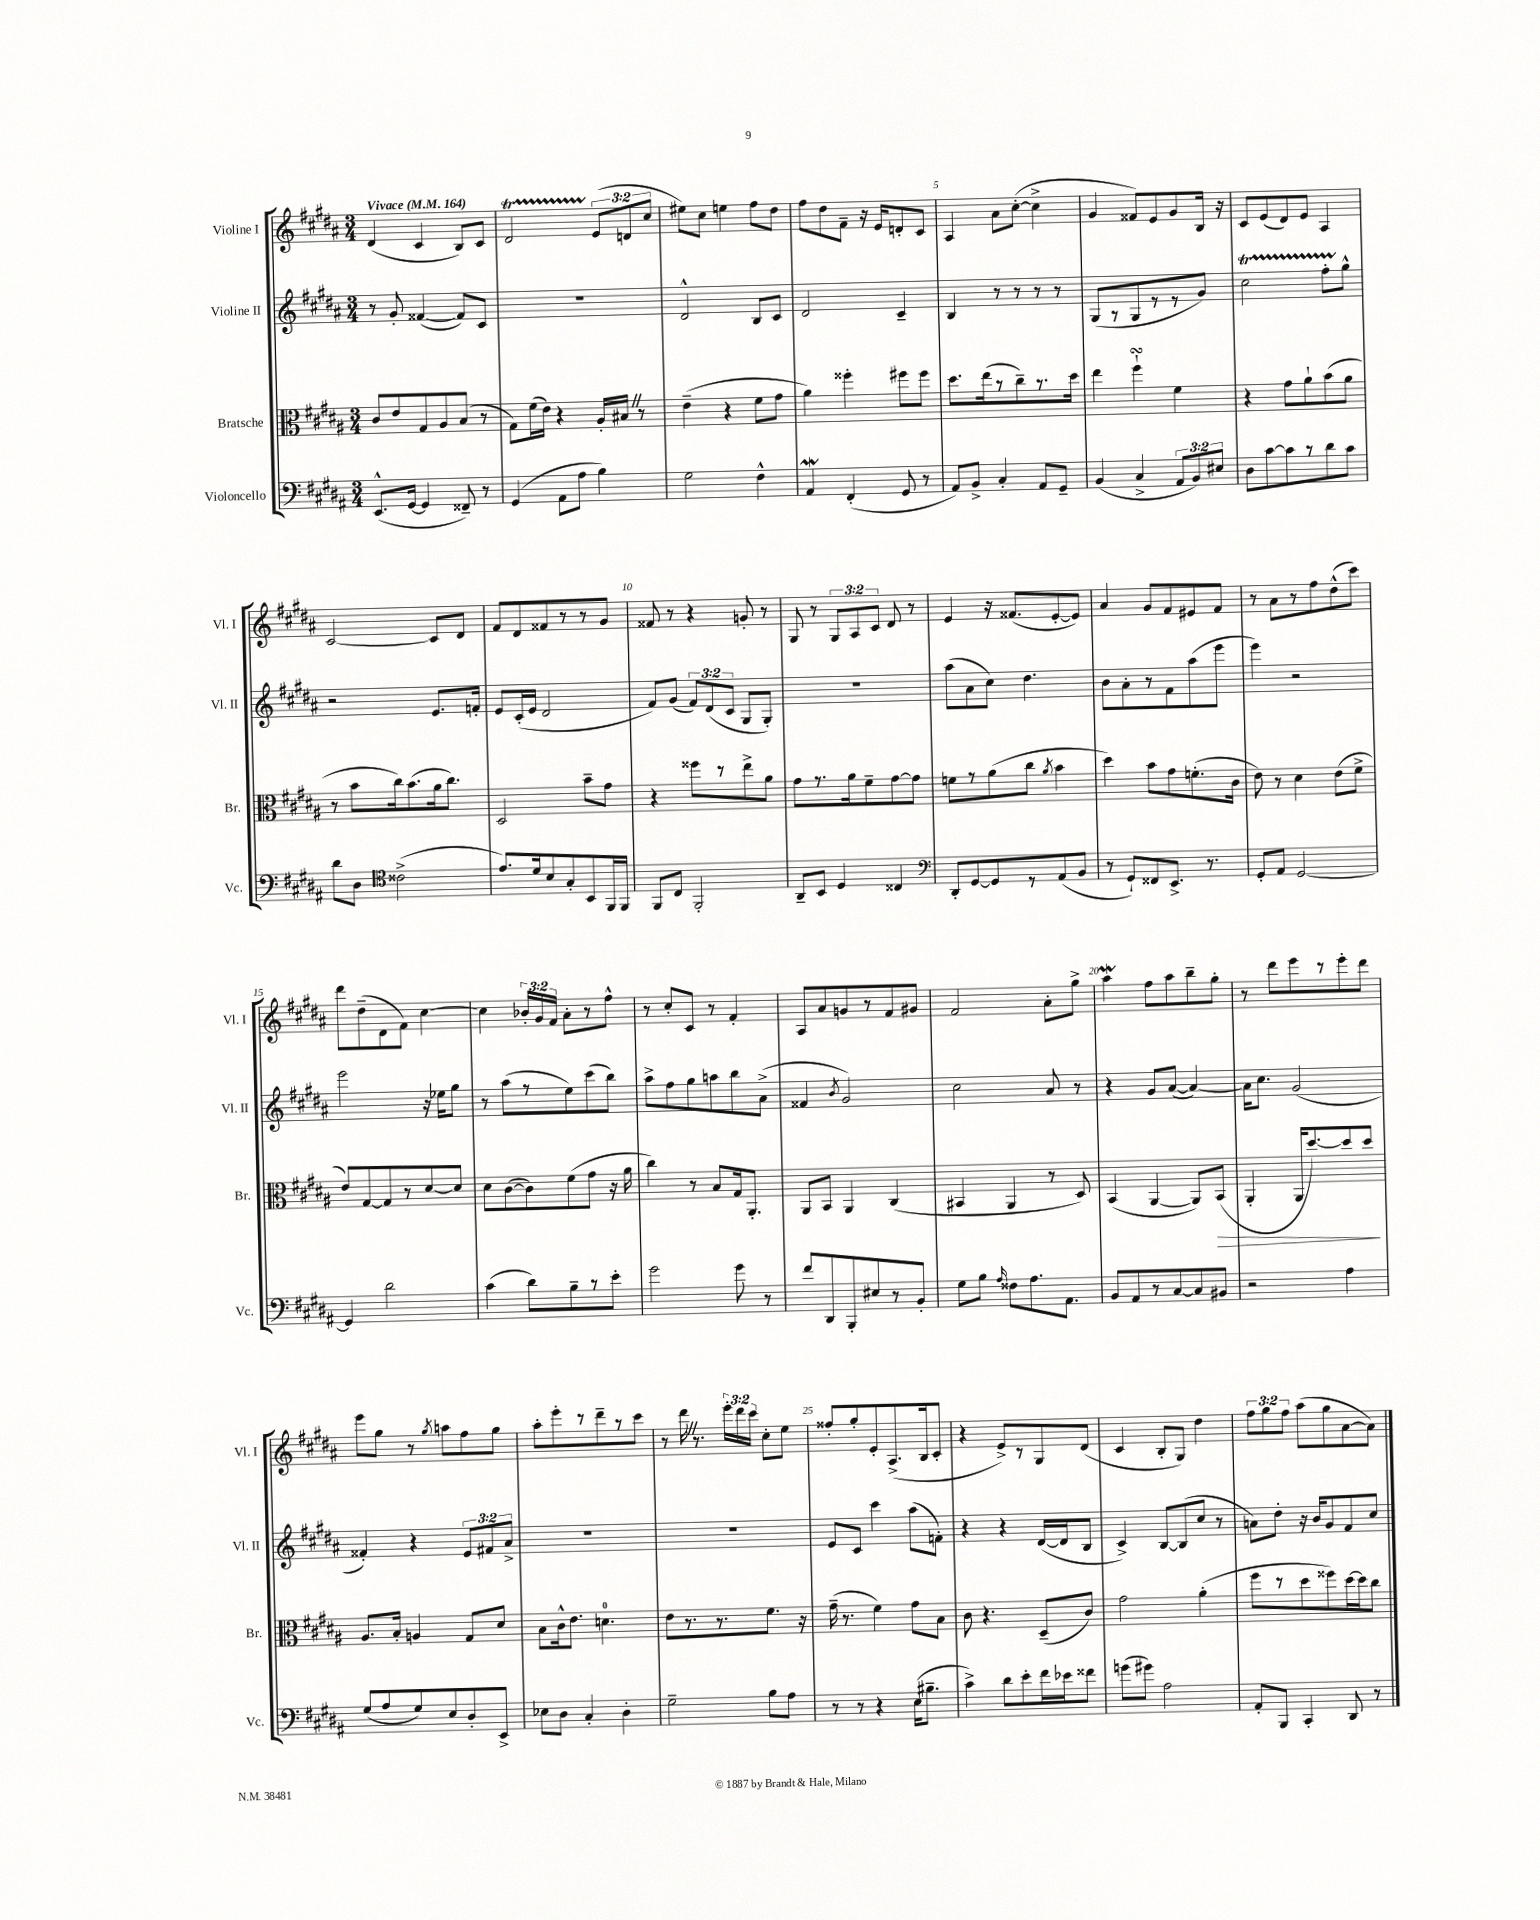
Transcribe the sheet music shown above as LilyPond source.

<<
\new StaffGroup <<
\new Staff = "s0" \with { instrumentName = "Violine I" shortInstrumentName = "Vl. I" } {
    \clef treble \key b \major \numericTimeSignature \time 3/4 \override Staff.TupletNumber.text = #tuplet-number::calc-fraction-text \tempo "Vivace" 4 = 164
    \autoBeamOff dis'4( cis'4 b8[) cis'8] |
    dis'2\startTrillSpan \tuplet 3/2 { e'8[\stopTrillSpan( d'8 cis''8] } |
    eis''8[) cis''8] e''4 fis''8[ dis''8] |
    fis''8[ dis''8 fis'8]-- r16 e'16[ d'8-. cis'8] |
    ais4 ais'8[ cis''8]~-.( cis''4-> |
    gis'4 fisis'8[) e'8 gis'8 b16] r16 |
    cis'8[ e'8( dis'8) e'8] ais4 |
    cis'2~ cis'8[ dis'8] |
    fis'8[ dis'8 fisis'8 r8 r8 gis'8] |
    fisis'8 r8 r4 g'8-. r8 |
    gis8 r8 \tuplet 3/2 { gis8[ ais8 cis'8] } dis'8 r8 |
    e'4 r16 fisis'8.[( e'8~-. e'8]) |
    ais'4 gis'8[ fis'8 eis'8 fis'8] |
    r8 ais'8[ r8 fis''8 dis''8-^( cis'''8]) |
    dis'''8[ dis''8--( dis'8 fis'8]) cis''4~ |
    cis''4 \tuplet 3/2 { bes'16[-. gis'16 fis'16] } ais'8[-. r8 fis''8]-^ |
    r8 cis''8[-. cis'8] r8 fis'4-. |
    ais8[ ais'8 g'8 r8 fis'8 gis'8] |
    fis'2 ais'8[-. gis''8]-> |
    ais''4\mordent fis''8[ ais''8 b''8-- gis''8]-. |
    r8 dis'''8[ e'''8 r8 e'''8-. dis'''8] |
    e'''8[ gis''8] r8 \acciaccatura { gis''8 } a''8[ fis''8 gis''8] |
    ais''8[-. e'''8-. r8 dis'''8-- r8 cis'''8] |
    r8 dis'''16 \once \override BreathingSign.text = \markup { \musicglyph "scripts.caesura.straight" } \breathe r8. \tuplet 3/2 { e'''16[-. dis'''16 cis'''16] } cis''8[-. e''8] |
    fisis''8[-. gis''8-. e'8-. ais8.->( b16 cis'8]-. |
    r4 e'8[->) r8 gis8 dis'8]( |
    cis'4 b8[-. gis8]) dis''4 |
    \tuplet 3/2 { fis''8[ gis''8 fis''8] } ais''8[( gis''8 ais'8~ ais'8]) \bar "|." |
}
\new Staff = "s1" \with { instrumentName = "Violine II" shortInstrumentName = "Vl. II" } {
    \clef treble \key b \major \numericTimeSignature \time 3/4 \override Staff.TupletNumber.text = #tuplet-number::calc-fraction-text
    \autoBeamOff r8 gis'8-. fisis'4~( fisis'8[) cis'8] |
    R2. |
    dis'2-^ b8[ cis'8] |
    dis'2 cis'4-- |
    b4 r8 r8 r8 r8 |
    gis8[( r8 gis8 r8 r8 gis'8]) |
    cis''2\startTrillSpan fis''8[-. gis''8]-^\stopTrillSpan |
    r2 e'8.[ f'16]-. |
    e'8[ cis'16-.( e'16] dis'2 |
    fis'8[) gis'8]( \tuplet 3/2 { fis'8[) dis'8( cis'8] } gis8[ gis8]-.) |
    R2. |
    ais''8[( ais'8 cis''8]) dis''4. |
    b'8[ ais'8-. r8 fis'8 ais''8( e'''8] |
    e'''4) r2 |
    e'''2 r16 ees''16[ gis''8] |
    r8 ais''8[( r8 e''8) cis'''8( b''8]) |
    ais''8[-> fis''8 gis''8 a''8 b''8 ais'8]->( |
    fisis'4 \acciaccatura { b'8 } gis'2) |
    cis''2 ais'8 r8 |
    r4 gis'8[ ais'8]~( ais'4~) |
    ais'16[ cis''8.] gis'2( |
    fisis'4-.) r4 \tuplet 3/2 { e'8[ fis'8 ais'8]-> } |
    R2. |
    R2. |
    e'8[ cis'8] cis'''4 ais''8[( f'8]-.) |
    r4 r4 dis'16[~( dis'16 b8] |
    cis'4->) b8[~ b8( cis''8] r8 |
    a'8[) dis''8]-. r16 b'16[ gis'8 fis'8 cis''8] \bar "|." |
}
\new Staff = "s2" \with { instrumentName = "Bratsche" shortInstrumentName = "Br." } {
    \clef alto \key b \major \numericTimeSignature \time 3/4
    \autoBeamOff cis'8[ e'8 gis8 ais8 b8]( r8 |
    gis8[) fis'16( e'16]) r4 ais16[-. bis16] \once \override BreathingSign.text = \markup { \musicglyph "scripts.caesura.straight" } \breathe r8 |
    e'4--( r4 fis'8[ gis'8] |
    ais'4) fisis''4-. fis''8[ fis''8] |
    dis''8.[ e''16( r8 cis''8--) r8. dis''16] |
    e''4 fis''4-!\turn fis'4 |
    r4 gis'8[ ais'8-! b'8( ais'8] |
    r8 b'8[ cis''16) b'8.( ais'16 cis''8.]) |
    dis2 b'8[-- gis'8] |
    r4 fisis''8[ r8 e''8-> ais'8] |
    gis'8[ r8. ais'16 fis'8-- gis'8~ gis'8] |
    f'8[ r8 ais'8( cis''8] \acciaccatura { ais'8 } b'4 |
    dis''4) b'8[ gis'8 f'8.-.( cis'16] |
    e'8) r8 dis'4 e'8[( fis'8]-> |
    e'8[) gis8~ gis8 r8 dis'8~ dis'8] |
    dis'8[ cis'8~( cis'8) fis'8( gis'8] r16 ais'16 |
    cis''4) r8 b8[ gis16 ais,8.]-. |
    ais,8[ b,8] ais,4 cis4( |
    bis,4 ais,4 r8 dis8) |
    b,4( ais,4~ ais,8[) b,8]\>( |
    ais,4-. ais,16[ dis''8.~) dis''8 dis''8]\! |
    ais8.[ b16]-. a4 gis8[ dis'8] |
    b8[ cis'16-^ e'8.] d'4.-0 |
    e'8[ r8. r8. fis'8.] r16 |
    gis'16--( r8. fis'4) gis'8[ b8] |
    cis'8 r4. dis8[--( cis'8]) |
    gis'2 ais'4-.( |
    fis''8[ r8 dis''8 fisis''8) dis''16~ dis''16 cis''8] \bar "|." |
}
\new Staff = "s3" \with { instrumentName = "Violoncello" shortInstrumentName = "Vc." } {
    \clef bass \key b \major \numericTimeSignature \time 3/4 \override Staff.TupletNumber.text = #tuplet-number::calc-fraction-text
    \autoBeamOff e,8.[-^( gis,16]~ gis,4 fisis,8--) r8 |
    gis,4( ais,8[ ais8] b4) |
    gis2 fis4-^ |
    ais,4\mordent fis,4-.( gis,8 r8 |
    ais,8[) b,8]-> cis4-. ais,8[ gis,8]-- |
    b,4( cis4-> \tuplet 3/2 { ais,8[ b,8) eis8] } |
    dis8[ cis'8~ cis'8 r8 dis'8 cis'8] |
    dis'8[ dis8] \clef tenor cisis'2->( |
    e'8.[) dis'16 b8 gis8-. b,8 fis,16 fis,16] |
    fis,8[ cis8] fis,2-. |
    ais,8[-- b,8] dis4 cisis4 |
    \clef bass dis,8[-. gis,8~ gis,8 r8 ais,8( b,8] |
    r8 gis,8[-!) fisis,8 e,8.]-> r8. |
    gis,8[-. ais,8] gis,2~ |
    gis,4 dis'2 |
    cis'4( dis'8[) b8-- r8 e'8]-. |
    gis'2 gis'8 r8 |
    fis'8[ dis,8 b,,8-. eis8 r8 b,8]-. |
    gis8[ b8] \grace { ais16 } fisis8[ ais8. ais,8.] |
    b,8[ ais,8 r8 cis8~ cis8 bis,8] |
    r2 ais4 |
    gis8[( ais8 gis8) e8 dis8-. e,8]-> |
    ees8[ dis8] cis4-. dis4-. |
    gis2-- b8[ ais8] |
    r8 r8 r4 e16[( bis8.]-- |
    cis'4->) dis'8[ e'8-. fis'16 ees'16 fisis'8] |
    g'8[( gis'8]) ais2 |
    ais,8[-. b,,8] cis,4-. dis,8 r8 \bar "|." |
}
>>
>>
\layout { \context { \Score \override BarNumber.break-visibility = ##(#f #t #t) barNumberVisibility = #(every-nth-bar-number-visible 5) } }
